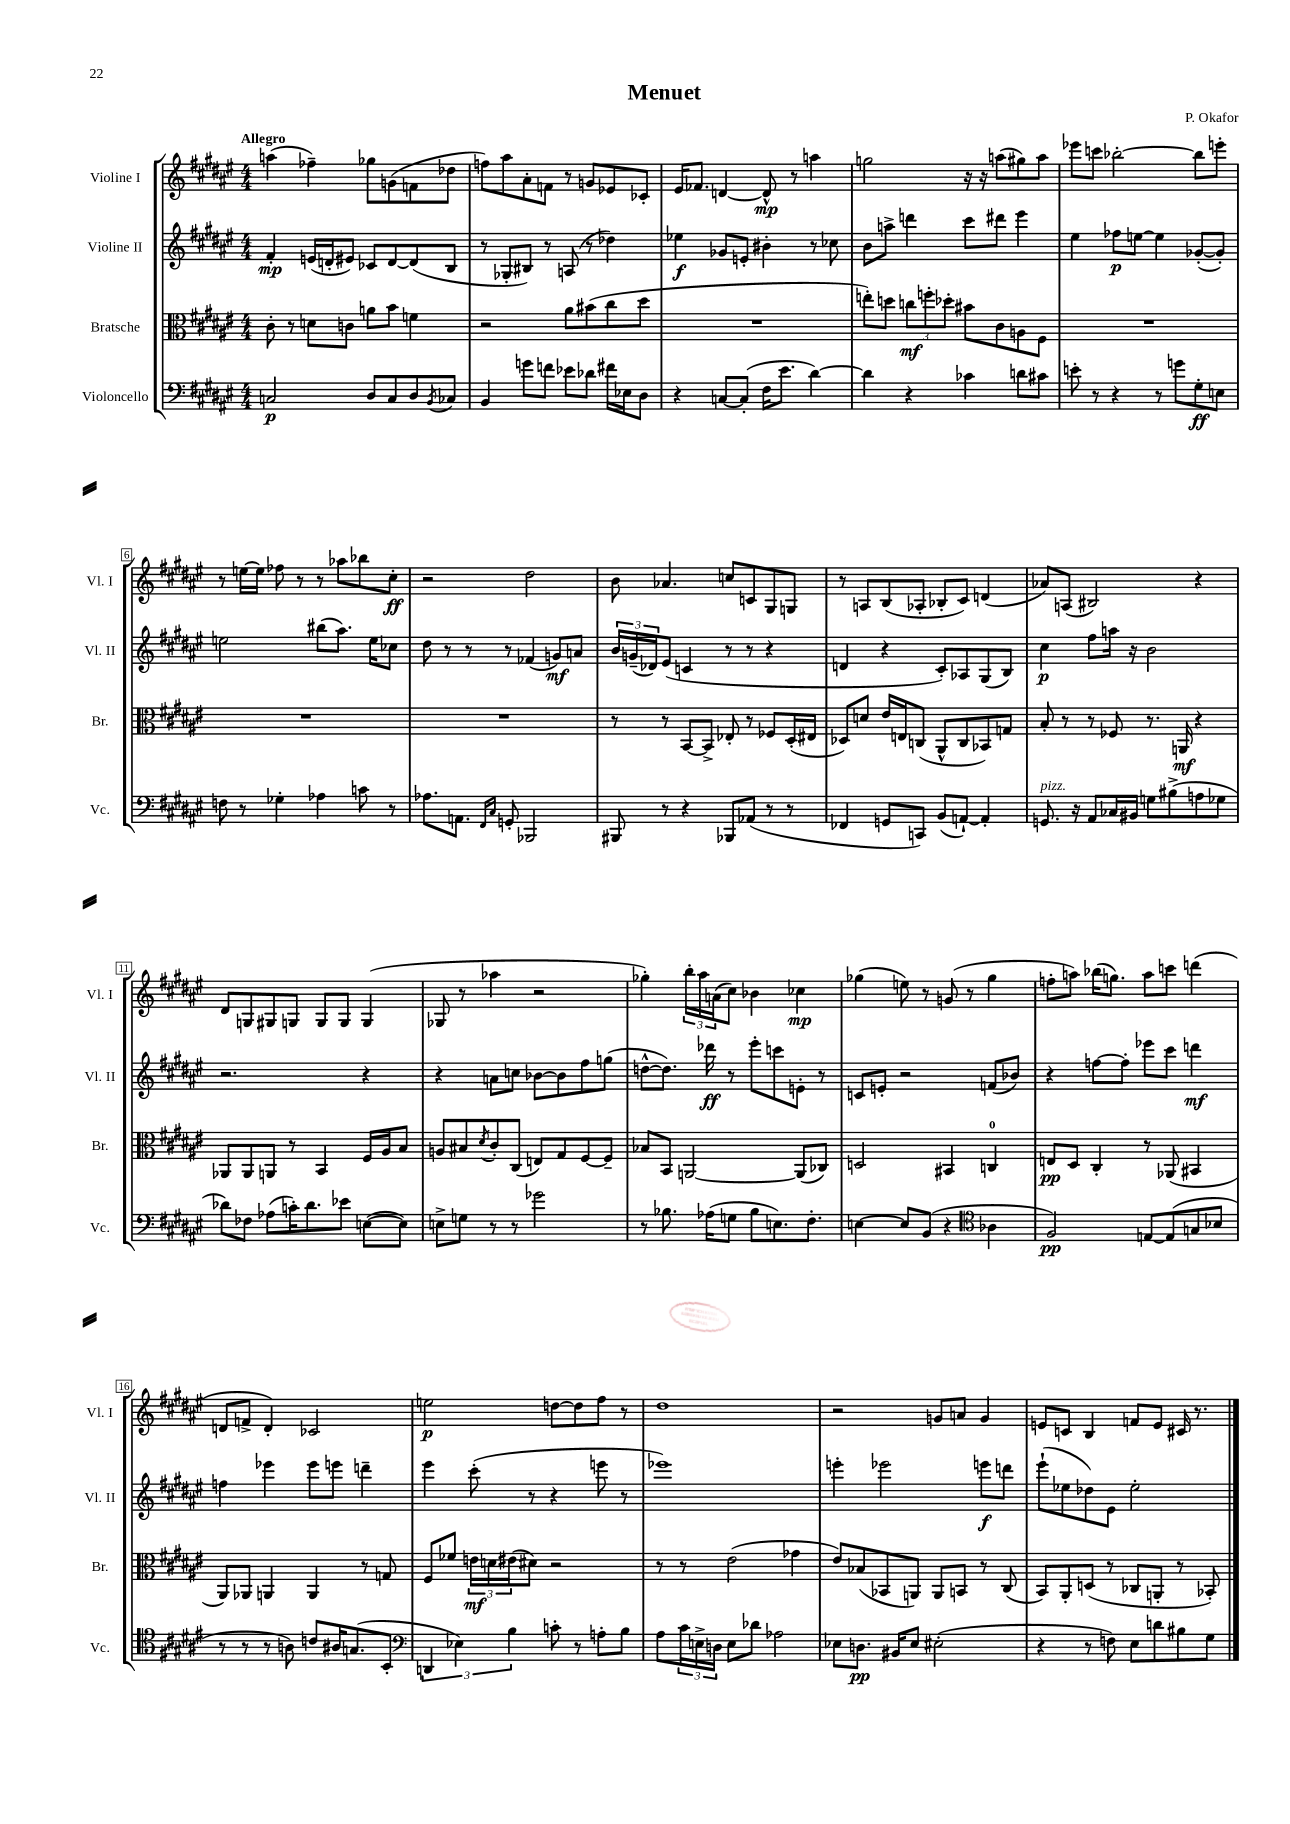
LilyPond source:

\header { title = "Menuet" composer = "P. Okafor" }
<<
\new StaffGroup <<
\new Staff = "s0" \with { instrumentName = "Violine I" shortInstrumentName = "Vl. I" } {
    \clef treble \key fis \major \numericTimeSignature \time 4/4 \tempo "Allegro"
    a''4( fes''4--) ges''8 g'8( f'8 des''8 |
    f''8) ais''8 ais'8-. f'8 r8 g'8 ees'8 ces'8-. |
    eis'16 fes'8. d'4~ d'8-^\mp r8 a''4 |
    g''2 r16 r16 a''8( gis''8) a''8 |
    ees'''8 c'''8 bes''2~-. bes''8 e'''8-. |
    r8 e''16~ e''16 fes''8 r8 r8 aes''8 bes''8 cis''8-.\ff |
    r2 dis''2 |
    b'8 aes'4. c''8 c'8 gis8 g8 |
    r8 a8 b8( aes8-. bes8-. cis'8) d'4( |
    aes'8) a8( bis2) r4 |
    dis'8 g8 gis8 g8 g8 g8 g4( |
    ges8 r8 aes''4 r2 |
    ges''4-.) \tuplet 3/2 { b''16-. ais''16 a'16( } cis''8) bes'4 ces''4\mp |
    ges''4( e''8) r8 g'8( r8 ges''4 |
    f''8-. a''8) bes''16( g''8.) a''8 c'''8 d'''4( |
    d'8 f'8-> d'4-.) ces'2 |
    e''2\p d''8~ d''8 fis''8 r8 |
    dis''1 |
    r2 g'8 a'8 g'4 |
    e'8 c'8 b4 f'8 e'8 cis'16 r8. \bar "|." |
}
\new Staff = "s1" \with { instrumentName = "Violine II" shortInstrumentName = "Vl. II" } {
    \clef treble \key fis \major \numericTimeSignature \time 4/4
    fis'4-.\mp e'16( d'16-. eis'8) ces'8 d'8~ d'8( b8 |
    r8 ges8-. bis8) r8 a8( r8 des''4) |
    ees''4\f ges'8 e'8-. bis'4-. r8 ces''8 |
    b'8 a''8-> d'''4 cis'''8 dis'''8 eis'''4 |
    eis''4 fes''8\p e''8~ e''4 ges'8~-.( ges'8-.) |
    e''2 bis''8( ais''8.) e''16 ces''8 |
    dis''8 r8 r8 r8 fes'4( g'8\mf) a'8 |
    \tuplet 3/2 { b'16 g'16--( des'16) } eis'8( c'4 r8 r8 r4 |
    d'4 r4 cis'8-.) aes8 gis8( b8) |
    cis''4\p fis''8 a''16 r16 b'2 |
    r2. r4 |
    r4 a'8 c''8 bes'8~ bes'8 fis''8 g''8( |
    d''8~-^ d''8.) des'''16\ff r8 eis'''8-. c'''8 e'8-. r8 |
    c'8 e'8-. r2 f'8( bes'8) |
    r4 f''8~ f''8-. ees'''8 cis'''8 d'''4\mf |
    f''4 ees'''4 ees'''8 e'''8 d'''4-- |
    eis'''4 cis'''8-.( r8 r4 e'''8 r8 |
    ees'''1) |
    e'''4-. ees'''2 e'''8\f d'''8 |
    eis'''8-!( ees''8 des''8) eis'8 ees''2-. \bar "|." |
}
\new Staff = "s2" \with { instrumentName = "Bratsche" shortInstrumentName = "Br." } {
    \clef alto \key fis \major \numericTimeSignature \time 4/4
    cis'8-. r8 d'8 c'8 a'8 b'8 f'4 |
    r2 ais'8 bis'8( cis''8 dis''8 |
    R1 |
    e''8-.) d''8 \tuplet 3/2 { c''8\mf f''8-. des''8-. } bis'8 cis'8 a8 fis8 |
    R1 |
    R1 |
    R1 |
    r8 r8 b,8~ b,8-> ees8-. r8 fes8 dis16-.( eis16 |
    des8) d'8 eis'16 e16 c8( ais,8-^ c8 bes,8) g8 |
    b8-. r8 r8 fes8 r8. a,16\mf r4 |
    aes,8 aes,8 a,8 r8 b,4 fis16 ais16 b8 |
    a8 bis8 \acciaccatura { dis'8 } cis'8-. cis8( e8) gis8 fis8~ fis8-- |
    bes8 b,8 a,2~ a,8( ces8) |
    d2 bis,4 c4-0 |
    e8\pp dis8 cis4-. r8 aes,8( bis,4 |
    ais,8) aes,8 a,4 a,4 r8 g8 |
    fis8 fes'8 \tuplet 3/2 { e'16\mf d'16 eis'16( } dis'8) r2 |
    r8 r8 eis'2( ges'4 |
    eis'8) bes8( bes,8 a,8) a,8 b,8 r8 cis8( |
    b,8) ais,8-. d8( r8 ces8 a,8-. r8 bes,8-.) \bar "|." |
}
\new Staff = "s3" \with { instrumentName = "Violoncello" shortInstrumentName = "Vc." } {
    \clef bass \key fis \major \numericTimeSignature \time 4/4
    c2\p dis8 c8 dis8 \acciaccatura { b,8 } ces8 |
    b,4 g'8 f'8 ees'8 des'8 fis'16 ees16 dis8 |
    r4 c8~ c8-.( fis16 eis'8. dis'4~) |
    dis'4 r4 ces'4 d'8 cis'8 |
    e'8-. r8 r4 r8 g'8 gis8-.\ff e8 |
    f8 r8 ges4-. aes4 c'8 r8 |
    aes8. a,8. \grace { fis,16 cis16 } g,8-. bes,,2 |
    bis,,8 r8 r4 bes,,8 aes,8( r8 r8 |
    fes,4 g,8 c,8) b,8( a,8~-!) a,4-. |
    g,8.^\markup { \italic "pizz." } r16 ais,8 ces16 bis,16 g8 bis8->( a8 ges8 |
    des'8) fes8 aes8( c'16-.) des'8. ees'8 e8~( e8) |
    e8-> g8 r8 r8 ges'2 |
    r8 bes8. aes16( g8 bes8 e8.) fis8.-. |
    e4~ e8 b,8( r4 \clef tenor aes4 |
    fis2\pp) e8~ e8( g8 bes8 |
    r8 r8 r8 a8) c'8 ais16 g8.( b,8-. |
    \clef bass \tuplet 3/2 { d,4 ees4) b4 } c'8-. r8 a8-. b8 |
    ais8 \tuplet 3/2 { cis'16 e16-> d16 } e8 des'8 aes2 |
    ees8 d8.\pp bis,16 ees8 eis2-.( |
    r4 r8 f8) eis8 d'8 bis8 gis8 \bar "|." |
}
>>
>>
\layout { \context { \Score \override BarNumber.stencil = #(make-stencil-boxer 0.1 0.3 ly:text-interface::print) } }
